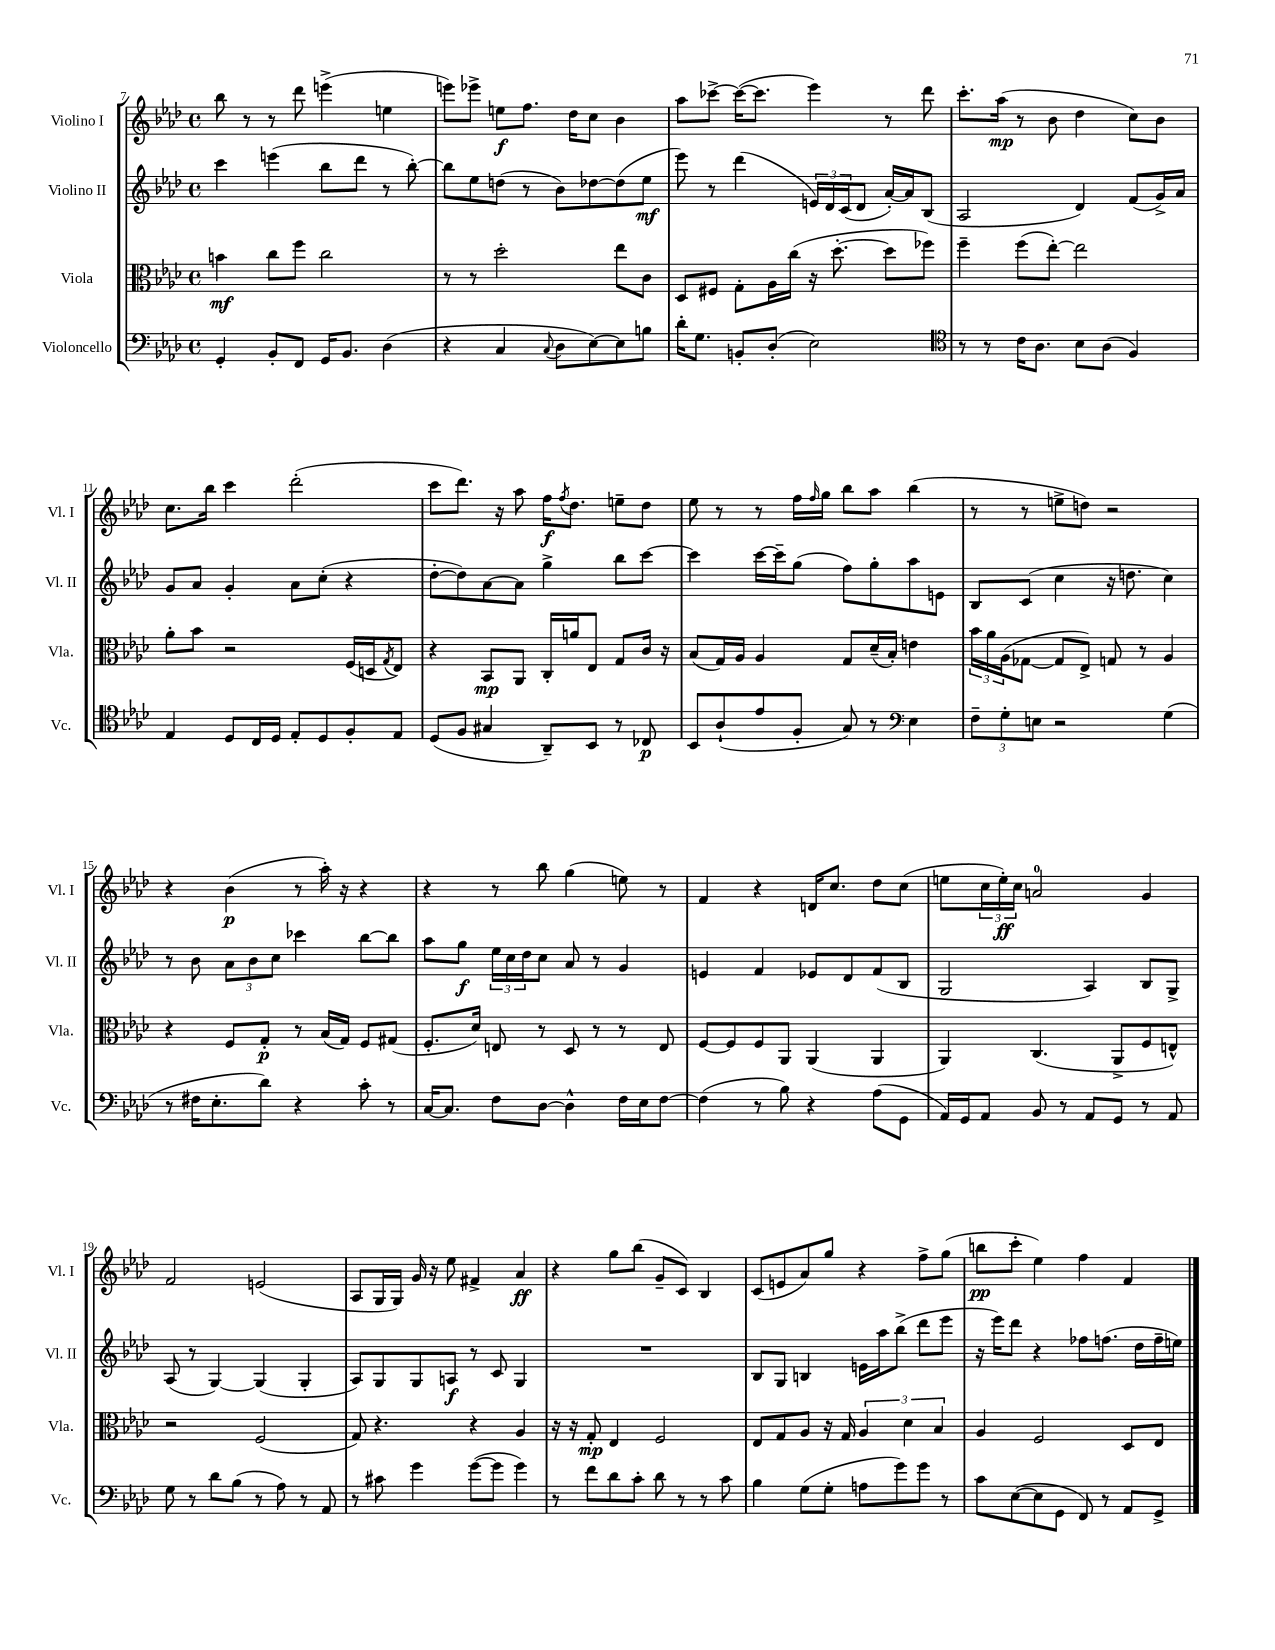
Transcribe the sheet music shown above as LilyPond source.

<<
\new StaffGroup <<
\new Staff = "s0" \with { instrumentName = "Violino I" shortInstrumentName = "Vl. I" } {
    \clef treble \key aes \major \defaultTimeSignature \time 4/4
    bes''8 r8 r8 des'''8 e'''4->( e''4 |
    e'''8) ees'''8-> e''8\f f''8. des''16 c''8 bes'4 |
    aes''8 ces'''8~-> ces'''16~( ces'''8. ees'''4) r8 des'''8 |
    c'''8.-. aes''16\mp( r8 bes'8 des''4 c''8) bes'8 |
    c''8. bes''16 c'''4 des'''2-.( |
    c'''8 des'''8.) r16 aes''8 f''16\f \acciaccatura { f''8 } des''8. e''8-- des''8 |
    ees''8 r8 r8 f''16 \grace { f''16 } g''16 bes''8 aes''8 bes''4( |
    r8 r8 e''8-> d''8) r2 |
    r4 bes'4\p( r8 aes''16-.) r16 r4 |
    r4 r8 bes''8 g''4( e''8) r8 |
    f'4 r4 d'16 c''8. des''8 c''8( |
    e''8 \tuplet 3/2 { c''16 e''16-.\ff) c''16 } a'2-0 g'4 |
    f'2 e'2( |
    aes8 g16 g16) g'16 r16 ees''8 fis'4-> aes'4\ff |
    r4 g''8 bes''8( g'8-- c'8) bes4 |
    c'8( e'8 aes'8) g''8 r4 f''8-> g''8( |
    b''8\pp c'''8-. ees''4) f''4 f'4 \bar "|." |
}
\new Staff = "s1" \with { instrumentName = "Violino II" shortInstrumentName = "Vl. II" } {
    \clef treble \key aes \major \defaultTimeSignature \time 4/4
    c'''4 e'''4( bes''8 des'''8 r8 bes''8~-.) |
    bes''8 ees''8 d''8( r8 bes'8) des''8~ des''8( ees''8\mf |
    ees'''8) r8 des'''4( \tuplet 3/2 { e'16) des'16 c'16( } des'8 aes'16~-.) aes'16 bes8( |
    aes2 des'4) f'8( g'16->) aes'16 |
    g'8 aes'8 g'4-. aes'8 c''8-.( r4 |
    des''8~-. des''8) aes'8~ aes'8 g''4-> bes''8 c'''8~ |
    c'''4 c'''16~ c'''16-- g''8( f''8) g''8-. aes''8 e'8 |
    bes8 c'8( c''4 r16 d''8. c''4) |
    r8 bes'8 \tuplet 3/2 { aes'8 bes'8 c''8 } ces'''4 bes''8~ bes''8 |
    aes''8 g''8\f \tuplet 3/2 { ees''16 c''16 des''16 } c''8 aes'8 r8 g'4 |
    e'4 f'4 ees'8 des'8 f'8( bes8 |
    g2 aes4) bes8 g8-> |
    aes8( r8 g4~) g4( g4-. |
    aes8) g8 g8 a8\f r8 c'8 g4 |
    R1 |
    bes8 g8 b4 e'16 aes''16 bes''8->( des'''8 ees'''8 |
    r16 ees'''16) des'''8 r4 fes''8 f''8.( des''16 f''16-- e''16) \bar "|." |
}
\new Staff = "s2" \with { instrumentName = "Viola" shortInstrumentName = "Vla." } {
    \clef alto \key aes \major \defaultTimeSignature \time 4/4
    b'4\mf c''8 f''8 c''2 |
    r8 r8 des''2-. ees''8 c'8 |
    des8 fis8 g8-. aes16 c''16( r16 des''8.~-. des''8 fes''8) |
    f''4-- f''8( ees''8~-.) ees''2 |
    aes'8-. bes'8 r2 f16( d16 \acciaccatura { g8 } ees8) |
    r4 bes,8\mp aes,8 c16-. a'16 ees8 g8 c'16 r16 |
    bes8( g16) aes16 aes4 g8 des'16--( bes16-.) e'4 |
    \tuplet 3/2 { bes'16 aes'16 aes16( } ges8~ ges8 ees8->) g8 r8 aes4 |
    r4 f8 g8-.\p r8 bes16( g16) f8 gis8( |
    f8.-. des'16) e8 r8 des8 r8 r8 e8 |
    f8~ f8 f8 aes,8 aes,4( aes,4 |
    aes,4) c4.( aes,8-> f8 e8-^) |
    r2 f2( |
    g8) r4. r4 aes4 |
    r16 r16 g8-.\mp ees4 f2 |
    ees8 g8 aes8 r16 g16 \tuplet 3/2 { aes4 des'4 bes4 } |
    aes4 f2 des8 ees8 \bar "|." |
}
\new Staff = "s3" \with { instrumentName = "Violoncello" shortInstrumentName = "Vc." } {
    \clef bass \key aes \major \defaultTimeSignature \time 4/4
    g,4-. bes,8-. f,8 g,16 bes,8. des4( |
    r4 c4 \appoggiatura { c8 } des8 ees8~) ees8 b8 |
    des'16-. g8. b,8-. des8-.( ees2) |
    \clef tenor r8 r8 c'16 aes8. bes8 aes8( f4) |
    ees4 des8 c16 des16 ees8-. des8 f8-. ees8 |
    des8( f8 gis4 aes,8--) bes,8 r8 ces8\p |
    bes,8 aes8-!( ees'8 f8-. g8) r8 \clef bass ees4 |
    \tuplet 3/2 { f8-- g8-. e8 } r2 g4( |
    r8 fis16 ees8.-. des'8) r4 c'8-. r8 |
    c16~ c8. f8 des8~ des4-^ f16 ees16 f8~ |
    f4( r8 bes8) r4 aes8( g,8 |
    aes,16) g,16 aes,8 bes,8 r8 aes,8 g,8 r8 aes,8 |
    g8 r8 des'8 bes8( r8 aes8) r8 aes,8 |
    r8 cis'8 g'4 g'8~( g'8 g'4) |
    r8 f'8 des'8 c'8-. des'8 r8 r8 c'8 |
    bes4 g8( g8-. a8 g'8) g'8 r8 |
    c'8 ees8~( ees8 g,8 f,8) r8 aes,8 g,8-> \bar "|." |
}
>>
>>
\layout { \context { \Score currentBarNumber = #7 } }
